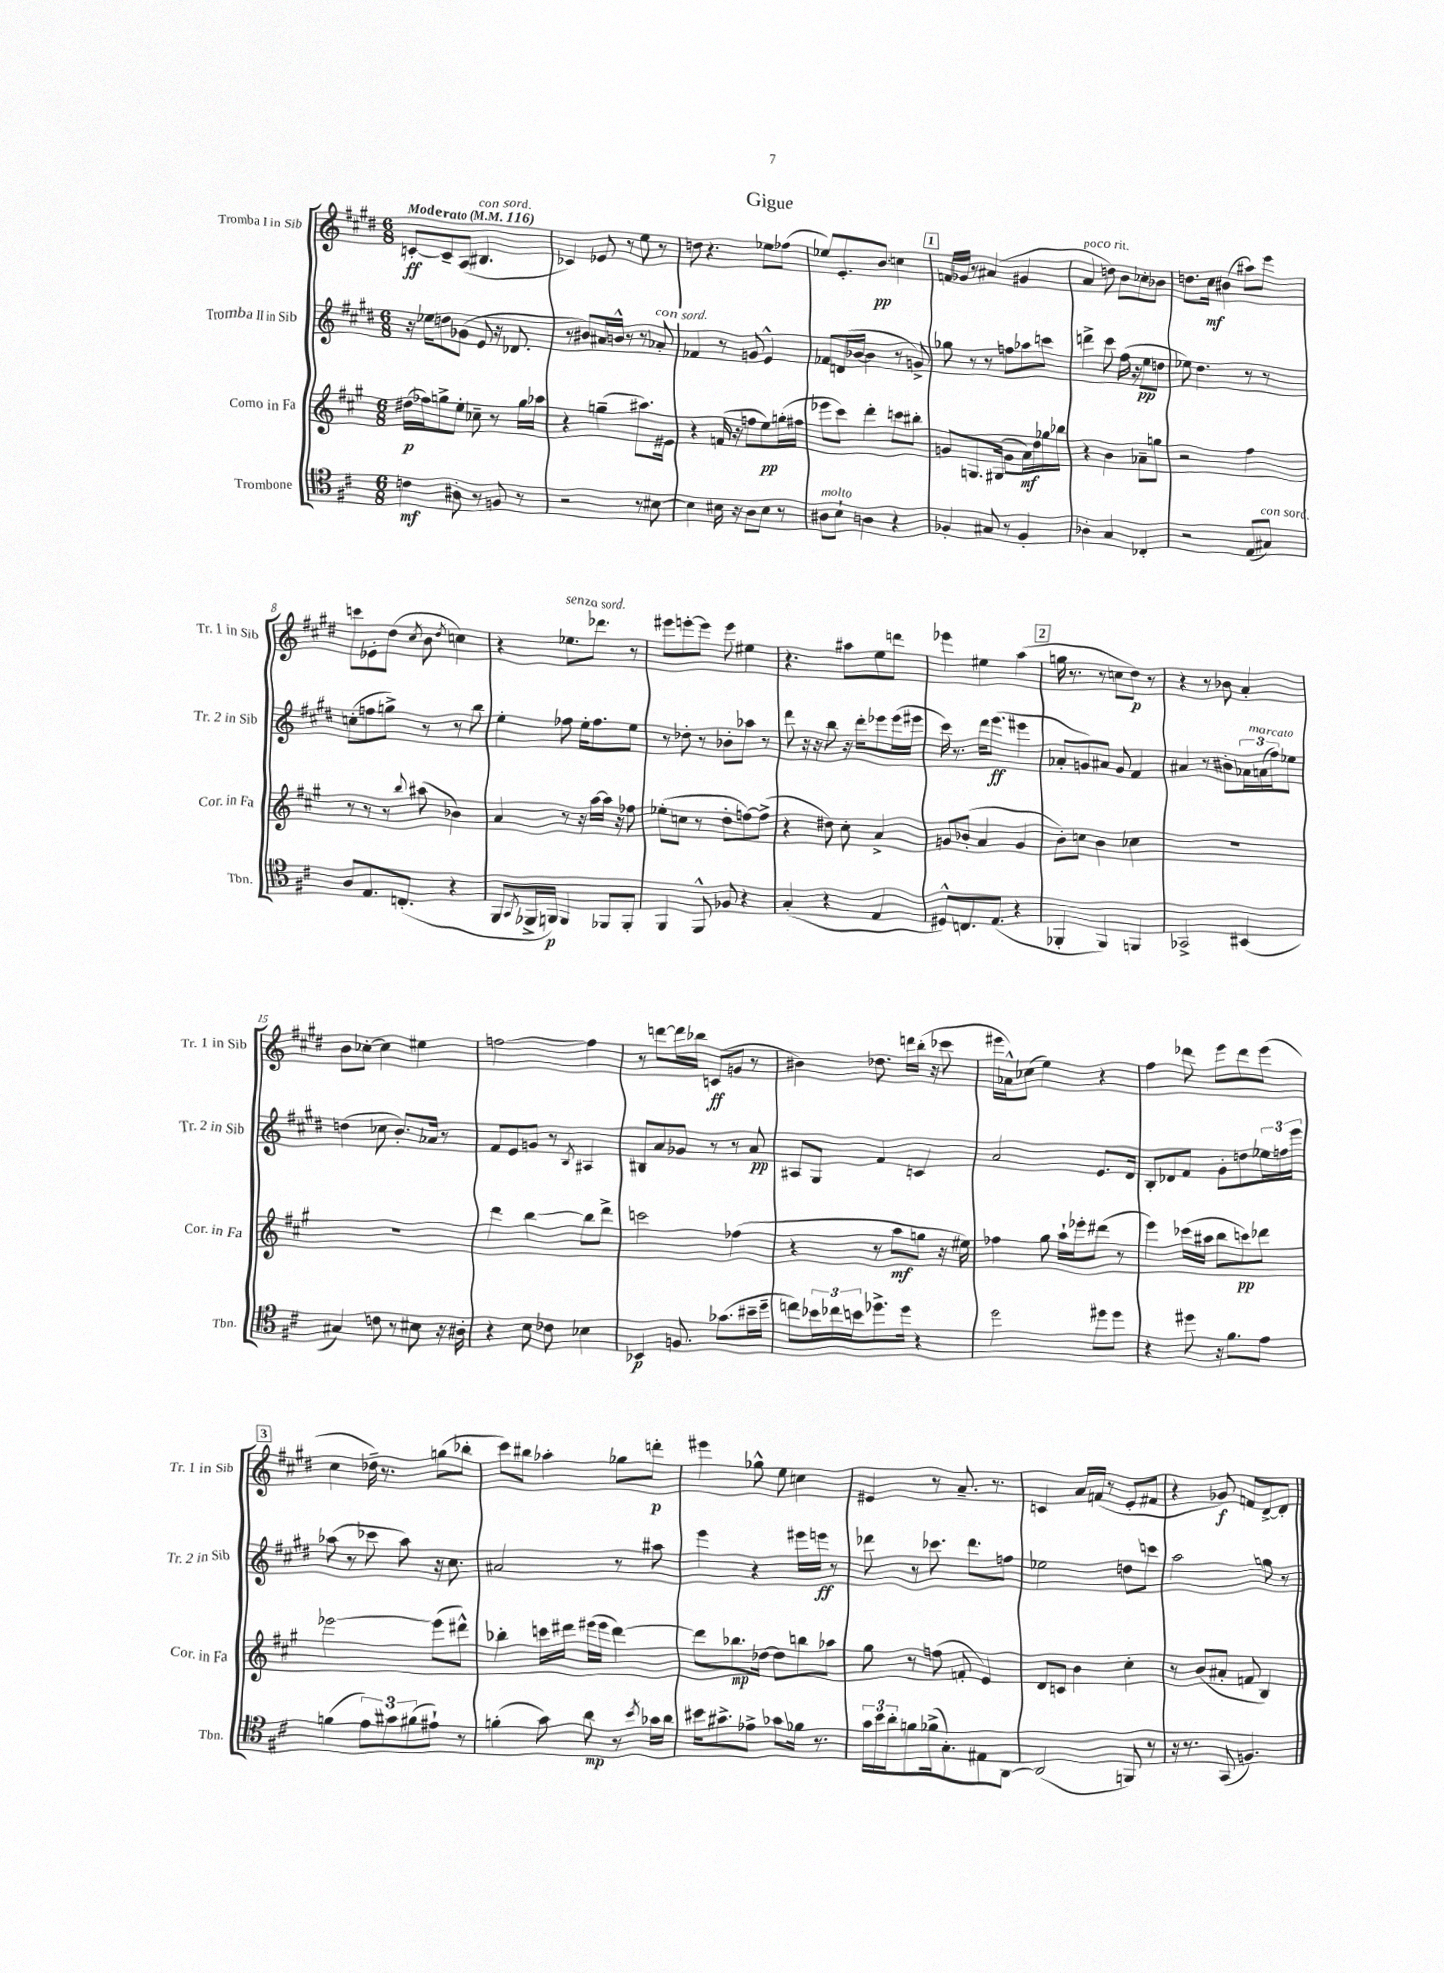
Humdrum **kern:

**kern	**dynam	**kern	**dynam	**kern	**dynam	**kern	**dynam
*part4	*part4	*part3	*part3	*part2	*part2	*part1	*part1
*staff4	*staff4	*staff3	*staff3	*staff2	*staff2	*staff1	*staff1
*I"Trombone	*	*I"Corno in Fa	*	*I"Tromba II in Sib	*	*I"Tromba I in Sib	*
*I'Tbn.	*	*I'Cor. in Fa	*	*I'Tr. 2 in Sib	*	*I'Tr. 1 in Sib	*
*clefC4	*	*clefG2	*	*clefG2	*	*clefG2	*
*k[f#c#]	*	*k[f#c#g#]	*	*k[f#c#g#d#]	*	*k[f#c#g#d#]	*
*M6/8	*	*M6/8	*	*M6/8	*	*M6/8	*
*MM116	*	*MM116	*	*MM116	*	*MM116	*
=1	=1	=1	=1	=1	=1	=1	=1
!	!	!	!	!	!	!LO:TX:a:B:t=Moderato	!
4cn\	mf	(16dd#X\LL	p	16r	.	[8cn'/L	ff
.	.	16ff-X\J)	.	16ee-X\KL	.	.	.
.	.	8ggn^\	.	8ddn\	.	8c~/]	.
8A#X'\	.	8ee'\J	.	(8g-X\J	.	(8A/J	.
!	!	!	!	!	!	!LO:TX:a:i:t=con sord.	!
8r	.	8cc-X~\	.	8e/	.	4.B#X/	.
8Fn/	.	8r	.	16r	.	.	.
.	.	.	.	8.d-X/	.	.	.
8r	.	16gg\LL	.	.	.	.	.
.	.	16aa-X\JJ	.	.	.	.	.
=2	=2	=2	=2	=2	=2	=2	=2
2r	.	4r	.	8r	.	4c-X/)	.
.	.	.	.	8b#X/L)	.	.	.
.	.	(4ggn~\	.	16a#X/L	.	8e-X/	.
.	.	.	.	16bn^^/JJ	.	.	.
.	.	.	.	8r	.	8r	.
8r	.	8.aa#X\L)	.	8r	.	8ee\	.
!	!	!	!	!LO:TX:a:i:t=con sord.	!	!	!
[8B#X\	.	.	.	8a-X'/	.	8r	.
.	.	16e#X\Jk	.	.	.	.	.
=3	=3	=3	=3	=3	=3	=3	=3
4B#\]	.	4r	.	4f-X/	.	8ddn\	.
.	.	.	.	.	.	4.r	.
16B#X\	.	(16fn/	.	8r	.	.	.
16r	.	16r	.	.	.	.	.
8A\L	.	8ffn\L	.	8gn/	.	.	.
8B#\J	.	8ee\)	pp	4e^^/	.	8ee-X\L	.
8r	.	(16ggn'\L	.	.	.	(8ff-X\J	.
.	.	16ff#X\JJ	.	.	.	.	.
=4	=4	=4	=4	=4	=4	=4	=4
!LO:TX:a:i:t=molto	!	!	!	!	!	!	!
8A#X\L	.	8eee-X\L	.	8f-X/L	.	8ee-X/L)	.
8B`\J	.	8ccc#\J)	.	(16dn/L	.	8.e'/	.
.	.	.	.	[16b-X/JJ	.	.	.
4An\	.	4ddd'\	.	4b-\]	.	.	.
.	.	.	.	.	.	8.b/J	pp
4r	.	8cccn\L	.	8r	.	4ccn\	.
.	.	8bb#X'\J	.	8gn^/)	.	.	.
!!LO:REH:place=s1:t=1
=5	=5	=5	=5	=5	=5	=5	=5
4F-X'/	.	8gn/L	.	8gg-X\	.	16fn/LL	.
.	.	.	.	.	.	16g-X/JJ	.
.	.	8.Gn/	.	8r	.	8r	.
8G#X/	.	.	.	8r	.	(4a#X/	.
.	.	(16G#X/Jk	.	.	.	.	.
8r	.	8g\L	.	8ffn\L	.	.	.
4F-'/	.	16a\L)	mf	8aa-X\	.	4g#X/	.
.	.	16dd\	.	.	.	.	.
.	.	16gg-X\	.	8cccn\J	.	.	.
.	.	16bb-X\JJ	.	.	.	.	.
=6	=6	=6	=6	=6	=6	=6	=6
!	!	!	!	!	!	!LO:TX:a:i:t=poco rit.	!
4A-X'\	.	4r	.	4dddn^\	.	4a/	.
4G/	.	4b\	.	8ccc#\	.	8ddn\)	.
.	.	.	.	(16ff#\	.	8b\L	.
.	.	.	.	16r	.	.	.
4C-X'/	.	8a-X~\L	.	8ee\L	pp	8cc-X'\	.
.	.	8ggn\J	.	8ddn\J	.	8b-X\J	.
=7	=7	=7	=7	=7	=7	=7	=7
2r	.	2r	.	8ee-X\)	.	8.ddn\L	.
.	.	.	.	4.dd#\	.	.	.
.	.	.	.	.	.	16cc#\Jk	mf
.	.	.	.	.	.	(4b#X\	.
(8E/L	.	4ff#\	.	8r	.	8aa#X\L)	.
!LO:TX:a:i:t=con sord.	!	!	!	!	!	!	!
8G#X/J)	.	.	.	8r	.	8eee\J	.
!!LO:LB:g=z
=8	=8	=8	=8	=8	=8	=8	=8
8A/L	.	8r	.	(8ccn'\L	.	8cccn\L	.
8.E/	.	8r	.	8ffn\	.	8e-X'\	.
.	.	8r	.	8ggn^\J)	.	(8dd#\J	.
(8.Cn'/J	.	.	.	.	.	.	.
.	.	8qqbb/	.	.	.	8qcc#/	.
.	.	(8aa#X\	.	8r	.	8b\	.
.	.	.	.	.	.	8qdd#/	.
4r	.	4b-X\)	.	8r	.	4ccn\)	.
.	.	.	.	8bb\	.	.	.
=9	=9	=9	=9	=9	=9	=9	=9
8FF#/L	.	4a/	.	4ee'\	.	4r	.
8qGG/	.	.	.	.	.	.	.
16FF-X^/L	.	.	.	.	.	.	.
16FFn/JJ)	p	.	.	.	.	.	.
!	!	!	!	!	!	!LO:TX:a:i:t=senza sord.	!
4FF/	.	8r	.	8ff-X\	.	8.ee-X\L	.
.	.	16r	.	16ee'\KL	.	.	.
.	.	[16aa\LL	.	8.ff-\	.	8.ddd-X\J	.
8FF-X/L	.	16aa\JJ]	.	.	.	.	.
.	.	16r	.	.	.	.	.
8FF-'/J	.	8ff-X\	.	8ee\J	.	8r	.
=10	=10	=10	=10	=10	=10	=10	=10
4FF#/	.	(8ee-X'\L	.	8r	.	8eee#X\L	.
.	.	8ccn\J	.	8dd-X'\	.	[8eeen'\	.
8FF#^^/	.	8r	.	8r	.	8eee\J]	.
8F-X/	.	8dd'\L	.	8b-X'\L	.	8eee\	.
4r	.	[8ffn\)	.	8aa-X\J	.	4ee#X\	.
.	.	(8ff^\J]	.	8r	.	.	.
=11	=11	=11	=11	=11	=11	=11	=11
(4G'/	.	4r	.	8ddd#\	.	4.r	.
.	.	.	.	16r	.	.	.
.	.	.	.	16r	.	.	.
4r	.	8dd#X\)	.	8bb\	.	.	.
.	.	8cc#'\	.	16r	.	8aa#X\L	.
.	.	.	.	16ddd#'\KL	.	.	.
4E/	.	4a^/	.	8eee-X\	.	8ee\	.
.	.	.	.	(16eee-\L	.	8dddn\J	.
.	.	.	.	16eee#X\JJ	.	.	.
=12	=12	=12	=12	=12	=12	=12	=12
8D#X^^/L)	.	8gn/L	.	16ccc#\)	.	4eee-X\	.
.	.	.	.	8.r	.	.	.
8.Cn/	.	(8b-X'/J	.	.	.	.	.
.	.	4a/	.	16ddd#\KL	.	4ee#X\	.
(8.E/J	.	.	.	(8.eee\J	ff	.	.
4r	.	4g/	.	4eee#X\	.	(4aa\	.
!!LO:REH:place=s1:t=2
=13	=13	=13	=13	=13	=13	=13	=13
4FF-X'/	.	8b'\L)	.	8a-X'/L	.	16ggn\	.
.	.	.	.	.	.	8.r	.
.	.	8ccn\J	.	8gn/)	.	.	.
4FF-/)	.	4b\	.	8a#X/J	.	8r	.
.	.	.	.	8g/	.	8ccn\L	.
4FFn/	.	4cc-X\	.	4f#/	.	8dd#\J)	p
.	.	.	.	.	.	8r	.
=14	=14	=14	=14	=14	=14	=14	=14
2GG-X^/	.	2.r	.	4a#X/	.	4r	.
.	.	.	.	8r	.	8r	.
.	.	.	.	8b#X'\L	.	8b-X\	.
(4BB#X/	.	.	.	24a-X\L	.	4a'/	.
!	!	!	!	!LO:TX:a:i:t=marcato	!	!	!
.	.	.	.	(24an\	.	.	.
.	.	.	.	24ff#\J)	.	.	.
.	.	.	.	8ee-X\J	.	.	.
!!LO:LB:g=z
=15	=15	=15	=15	=15	=15	=15	=15
4G#X/)	.	2.r	.	(4ddn\	.	8b\L	.
.	.	.	.	.	.	[8cc-X'\J	.
8cn\	.	.	.	8cc-X\	.	4cc-\]	.
8r	.	.	.	8.b'/L)	.	.	.
8B#X\	.	.	.	.	.	4ee#X\	.
.	.	.	.	16a-X/Jk	.	.	.
16r	.	.	.	8r	.	.	.
16A#X'\	.	.	.	.	.	.	.
=16	=16	=16	=16	=16	=16	=16	=16
4r	.	4ddd\	.	8f#/L	.	[2ffn\	.
.	.	.	.	8e/	.	.	.
8B\	.	[4bb\	.	8gn/J	.	.	.
8c-X\	.	.	.	8r	.	.	.
.	.	.	.	8qB/	.	.	.
4B-X\	.	8bb\L]	.	4A#X/	.	4ff\]	.
.	.	8ddd^\J	.	.	.	.	.
=17	=17	=17	=17	=17	=17	=17	=17
4BB-X/	p	2cccn\	.	8B#X/L	.	8r	.
.	.	.	.	8a/	.	[8dddn\L	.
8.Fn/	.	.	.	8g-X/J	.	16ddd\L]	.
.	.	.	.	.	.	16bb-X\JJ	.
.	.	.	.	8r	.	(8cn/L	ff
(8.g-X\L	.	.	.	.	.	.	.
.	.	(4ff-X\	.	8r	.	8gn/J	.
16b#X~\L	.	.	.	8a/	pp	8r	.
16dd~\JJ	.	.	.	.	.	.	.
=18	=18	=18	=18	=18	=18	=18	=18
8ccn\L)	.	4r	.	8A#X/L	.	4b#X\)	.
24b-X\L	.	.	.	8G#/J	.	.	.
24cc-X\	.	.	.	.	.	.	.
24bn\J	.	.	.	.	.	.	.
8.dd-X^\	.	8r	.	4f#/	.	8.dd-X\	.
.	.	8aa\L	mf	.	.	.	.
16dd-\Jk	.	.	.	.	.	16dddn\LL	.
4r	.	8ggn\J	.	4cn/	.	(16bb'\JJ	.
.	.	.	.	.	.	16r	.
.	.	16r	.	.	.	8ccc-X\	.
.	.	16ee#X\)	.	.	.	.	.
=19	=19	=19	=19	=19	=19	=19	=19
2dd\	.	4ff-X\	.	2a/	.	16eee#X\LL	.
.	.	.	.	.	.	16a-X^^\J)	.
.	.	.	.	.	.	(8cc-X\J	.
.	.	8gg#\	.	.	.	4ee\)	.
.	.	16aa`\LL	.	.	.	.	.
.	.	16eee-X'\J	.	.	.	.	.
8dd#X\L	.	(8ddd#X\J	.	8.e/L	.	4r	.
8dd#\J	.	8r	.	.	.	.	.
.	.	.	.	16d#/Jk	.	.	.
=20	=20	=20	=20	=20	=20	=20	=20
4r	.	4eee\)	.	8B'/L	.	4ff#\	.
.	.	.	.	8d-X/	.	.	.
8dd#X\	.	(16ccc-X\LL	.	8f#/J	.	8ddd-X\	.
.	.	16aa#X\JJ	.	.	.	.	.
16r	.	8bb\L	.	8g#'\L	.	8eee\L	.
8.f#\L	.	.	.	.	.	.	.
.	.	8cccn\)	pp	8ddn\	.	8ddd-\	.
8e\J	.	8ddd-X\J	.	24ee-X\L	.	(8eee\J	.
.	.	.	.	24ffn\	.	.	.
.	.	.	.	24eee\JJ	.	.	.
!!LO:LB:g=z
!!LO:REH:place=s1:t=3
=21	=21	=21	=21	=21	=21	=21	=21
(4fn\	.	[2eee-X\	.	(8aa-X\	.	4cc#\	.
.	.	.	.	8r	.	.	.
12e\L)	.	.	.	8ccc-X\	.	16dd-X~\)	.
.	.	.	.	.	.	8.r	.
12g#X\	.	.	.	.	.	.	.
.	.	.	.	8aa-\)	.	.	.
(12f#X\	.	.	.	.	.	.	.
8e#X`\J)	.	(8eee-\L]	.	16r	.	(8ggn\L	.
.	.	.	.	8.cc#\	.	.	.
8r	.	8ddd#X^^\J)	.	.	.	8bb-X'\J	.
=22	=22	=22	=22	=22	=22	=22	=22
(4fn'\	.	4bb-X'\	.	2a#X/	.	8ccc#\L)	.
.	.	.	.	.	.	8bb#X\J	.
8g\)	.	16cccn\LL	.	.	.	4aa-X'\	.
.	.	16ddd#X\JJ	.	.	.	.	.
8a\	mp	(16eee#X\LL	.	.	.	.	.
.	.	16eee#\JJ	.	.	.	.	.
8r	.	[4ddd#\)	.	8r	.	8gg-X\L	.
8qb/	.	.	.	.	.	.	.
16g-X\LL	.	.	.	8aa#X\	.	8dddn'\J	p
16a\JJ	.	.	.	.	.	.	.
=23	=23	=23	=23	=23	=23	=23	=23
16b#X\KL	.	8ddd#\L]	.	4eee\	.	4eee#X\	.
8.g#X^\	.	.	.	.	.	.	.
.	.	8.bb-X\	mp	.	.	.	.
8e-X^\J	.	.	.	4r	.	8gg-X^^\	.
.	.	[16dd-X\Jk	.	.	.	.	.
8g-X\L	.	8dd-\L]	.	.	.	8ee\	.
16f-X\Jk	.	8bbn\	.	16eee#X\LL	.	4ccn\	.
8.r	.	.	.	16eeen\JJ	ff	.	.
.	.	8aa-X\J	.	8r	.	.	.
=24	=24	=24	=24	=24	=24	=24	=24
24g\LL	.	8gg#\	.	8ddd-X\	.	4e#X/	.
24b\	.	.	.	.	.	.	.
24a'\J	.	.	.	.	.	.	.
8fn\	.	8r	.	8r	.	.	.
(16f-X^\k	.	(8ffn\	.	8.ccc-X\	.	8r	.
8.G'\)	.	.	.	.	.	.	.
.	.	8fn'/	.	.	.	8.a~/	.
.	.	.	.	8.ddd-\L	.	.	.
8E#X\	.	4e/)	.	.	.	.	.
.	.	.	.	.	.	8.r	.
[8AA\J	.	.	.	8ffn\J	.	.	.
=25	=25	=25	=25	=25	=25	=25	=25
(2AA/]	.	8d/L	.	2ee-X\	.	4cn/	.
.	.	8cn/J	.	.	.	.	.
.	.	4b\	.	.	.	16a/LL	.
.	.	.	.	.	.	(16fn/JJ	.
.	.	.	.	.	.	8r	.
8FFn/)	.	4cc#'\	.	8ddn\L	.	8e'/L	.
8r	.	.	.	8cccn\J	.	8f#X/J	.
=26	=26	=26	=26	=26	=26	=26	=26
16r	.	8r	.	2aa\	.	4r	.
8.r	.	.	.	.	.	.	.
.	.	(8b/L	.	.	.	.	.
(8GG/	.	8a#X'/J	.	.	.	8g-X/)	f
4.Fn/)	.	8fn/	.	.	.	8fn/L	.
.	.	4B/)	.	8ggn\	.	[8d#^/	.
.	.	.	.	8r	.	8d#'/J]	.
==	==	==	==	==	==	==	==
*-	*-	*-	*-	*-	*-	*-	*-
